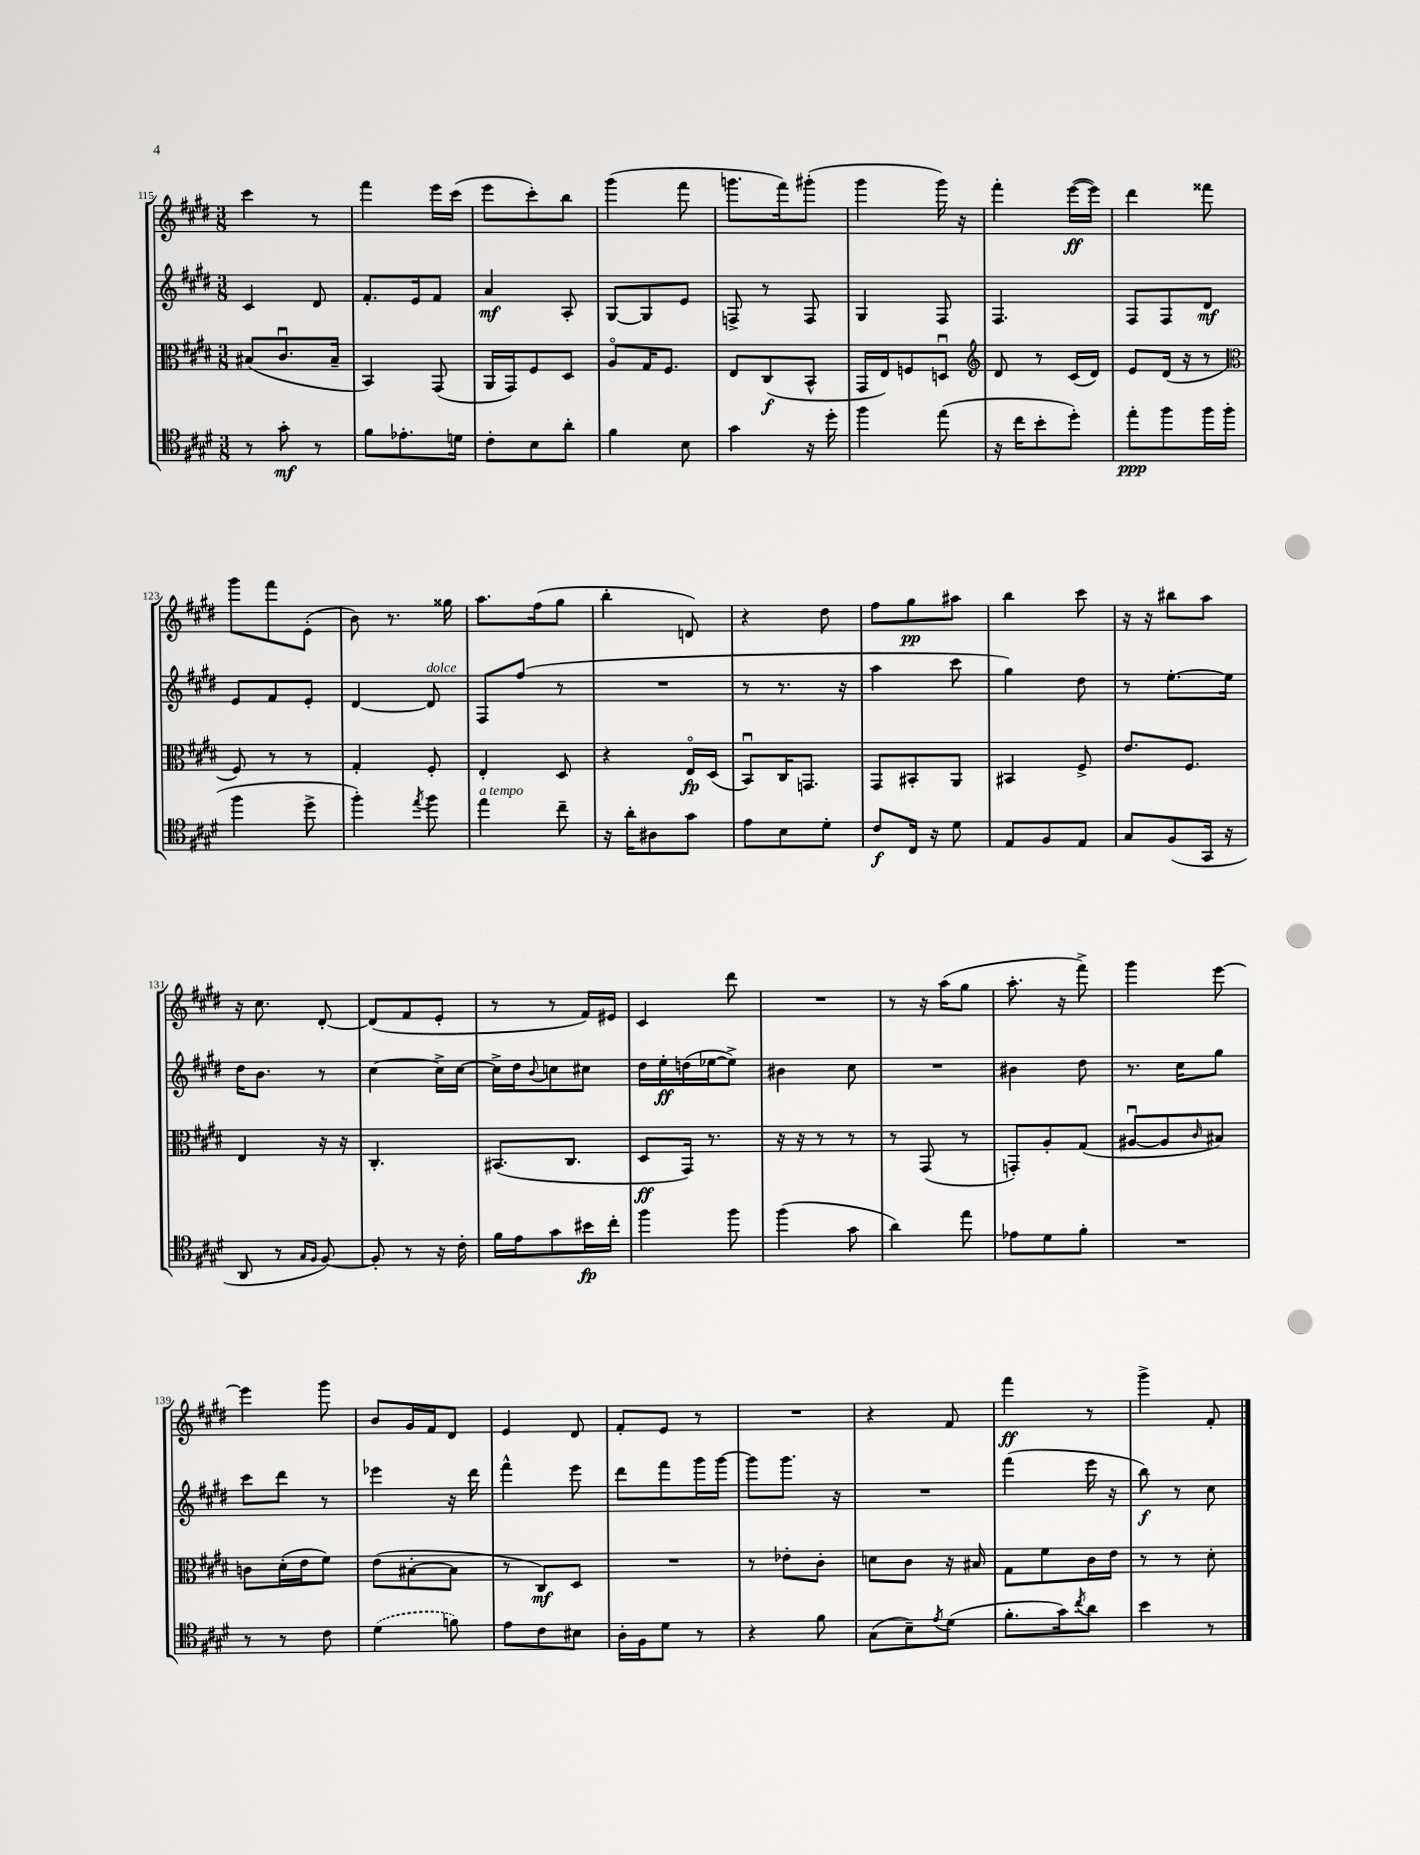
<<
\new StaffGroup <<
\new Staff = "s0" {
    \clef treble \key e \major \numericTimeSignature \time 3/8
    cis'''4 r8 |
    fis'''4 e'''16 cis'''16( |
    e'''8 cis'''8-.) b''8 |
    gis'''4( fis'''8 |
    g'''8. fis'''16) gis'''8-.( |
    gis'''4 gis'''16) r16 |
    fis'''4-. e'''16~\ff( e'''16) |
    dis'''4 fisis'''8 |
    gis'''8 fis'''8 e'8-.( |
    b'8) r8. gisis''16 |
    a''8. fis''16( gis''8 |
    b''4-. d'8) |
    r4 dis''8 |
    fis''8 gis''8\pp ais''8 |
    b''4 cis'''8 |
    r16 r16 bis''8 a''8 |
    r16 cis''8. dis'8~-. |
    dis'8( fis'8 e'8-. |
    r8 r8 fis'16) eis'16 |
    cis'4 dis'''8 |
    R4. |
    r8 r16 a''16( gis''8 |
    a''8.-. r16 fis'''8->) |
    gis'''4 e'''8~ |
    e'''4 gis'''8 |
    b'8 gis'16 fis'16 dis'8 |
    e'4 dis'8 |
    fis'8-. e'8 r8 |
    R4. |
    r4 fis'8 |
    fis'''4\ff r8 |
    gis'''4-> fis'8-. \bar "|." |
}
\new Staff = "s1" {
    \clef treble \key e \major \numericTimeSignature \time 3/8
    cis'4 dis'8 |
    fis'8.-. e'16 fis'8 |
    a'4\mf a8-. |
    gis8~ gis8 e'8 |
    f8-> r8 f8 |
    gis4 fis8 |
    fis4. |
    fis8 fis8 dis'8\mf |
    e'8 fis'8 e'8-. |
    dis'4~ dis'8^\markup { \italic "dolce" } |
    fis8 fis''8( r8 |
    R4. |
    r8 r8. r16 |
    a''4 cis'''8 |
    gis''4) dis''8 |
    r8 e''8.~-. e''16 |
    dis''16 b'8. r8 |
    cis''4~ cis''16-> cis''16~ |
    cis''16-> dis''16 \appoggiatura { b'8 } c''8 cis''8 |
    dis''16 e''16-.\ff d''16( ees''16~ ees''8->) |
    bis'4 cis''8 |
    R4. |
    bis'4 dis''8 |
    r8. cis''16 gis''8 |
    cis'''8 dis'''8 r8 |
    ees'''4 r16 dis'''16 |
    fis'''4-^ e'''8 |
    dis'''8 fis'''8 gis'''16 gis'''16~ |
    gis'''8 gis'''8. r16 |
    R4. |
    fis'''4( e'''16 r16 |
    b''8\f) r8 cis''8 \bar "|." |
}
\new Staff = "s2" {
    \clef alto \key e \major \numericTimeSignature \time 3/8
    bis8( cis'8.\downbow bis16-- |
    b,4) gis,8( |
    a,16 gis,16) fis8 dis8 |
    a8\flageolet gis16 fis8. |
    e8 cis8\f( b,8-^ |
    gis,16 e16) f8 d8\downbow |
    \clef treble dis'8 r8 cis'16( dis'16) |
    e'8 dis'16( r16 r8 |
    \clef alto fis8) r8 r8 |
    gis4-. fis8-. |
    e4-. dis8 |
    r4 e16\flageolet\fp dis16( |
    b,8\downbow) cis16 g,8. |
    gis,8 bis,8-. a,8 |
    bis,4 fis8-> |
    e'8. fis8. |
    e4 r16 r16 |
    cis4.-. |
    bis,8.( cis8. |
    dis8\ff gis,16) r8. |
    r16 r16 r8 r8 |
    r8 gis,8( r8 |
    g,8-.) a8-. gis8( |
    ais8~\downbow ais8 \grace { cis'16 } bis8) |
    c'8 dis'16-.( e'16 fis'8) |
    e'8( bis8~-. bis8 |
    r8 cis8\mf) dis8 |
    R4. |
    r8 ees'8-. cis'8-. |
    d'8 cis'8 r16 bis16 |
    gis8 fis'8 cis'16 e'16 |
    r8 r8 dis'8-. \bar "|." |
}
\new Staff = "s3" {
    \clef tenor \key e \major \numericTimeSignature \time 3/8
    r8 gis'8-.\mf r8 |
    fis'8 ees'8.-. d'16 |
    cis'8-. b8 a'8-. |
    fis'4 b8 |
    gis'4 r16 dis''16-. |
    fis''4 e''8( |
    r16 cis''16 b'8-. dis''8-.) |
    e''8-.\ppp fis''8 fis''16 fis''16( |
    fis''4 dis''8-> |
    fis''4-.) \acciaccatura { e''8 } fis''8 |
    e''4^\markup { \italic "a tempo" } cis''8-- |
    r16 a'16-. ais8 gis'8 |
    e'8 b8 dis'8-. |
    cis'8\f cis16 r16 dis'8 |
    e8 fis8 e8 |
    gis8 fis8( gis,16 r16 |
    a,8 r8 \grace { gis16 fis16 } fis8~) |
    fis8-. r8 r16 cis'16-. |
    fis'16 e'16 gis'8 bis'16\fp cis''16-. |
    fis''4 fis''8 |
    fis''4( gis'8 |
    a'4) e''8 |
    ees'8 dis'8 fis'8-. |
    R4. |
    r8 r8 cis'8 |
    \once \slurDashed dis'4( f'8) |
    e'8 cis'8 bis8 |
    a16-. fis16 dis'8 r8 |
    r4 fis'8 |
    gis8( b8--) \acciaccatura { e'8 } dis'8( |
    fis'8.-. gis'16) \acciaccatura { cis''8 } a'8 |
    b'4 r8 \bar "|." |
}
>>
>>
\layout { \context { \Score currentBarNumber = #115 } }
